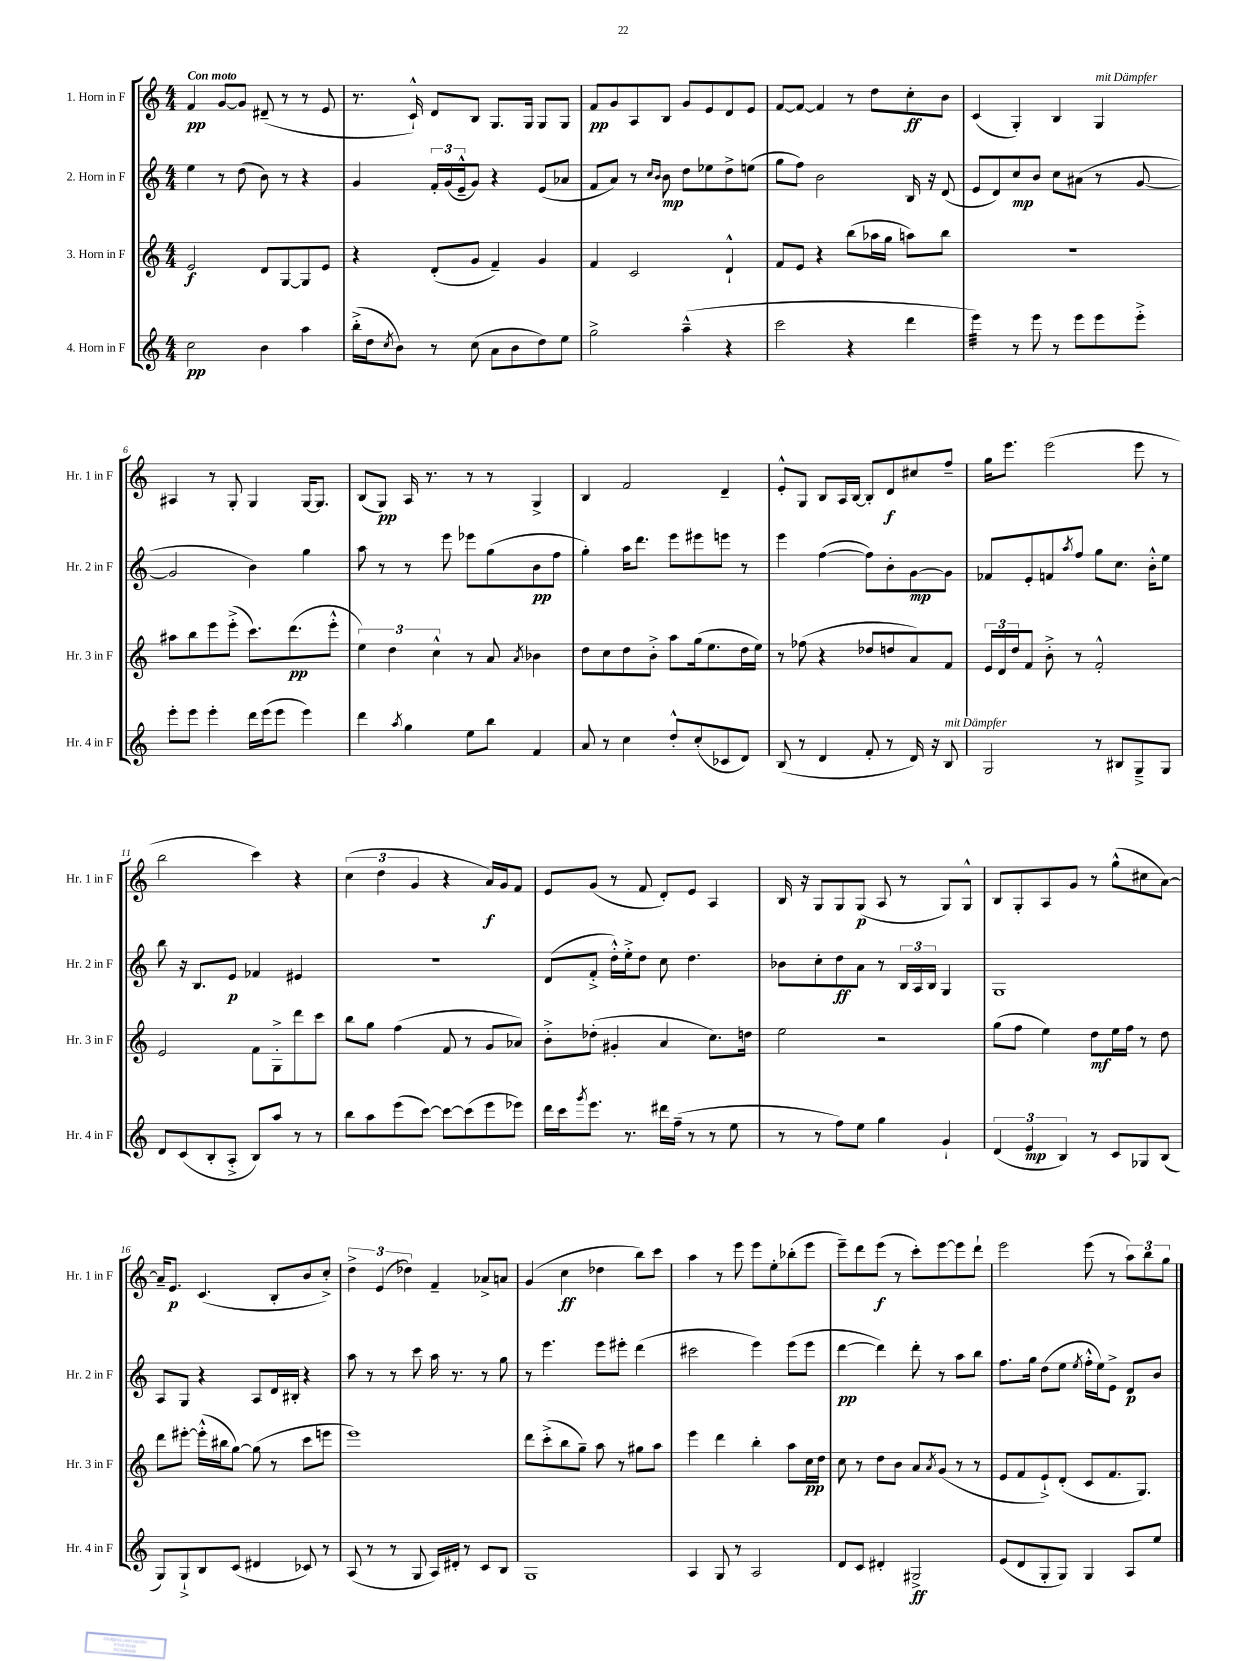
<<
\new StaffGroup <<
\new Staff = "s0" \with { instrumentName = "1. Horn in F" shortInstrumentName = "Hr. 1 in F" } {
    \clef treble \key c \major \numericTimeSignature \time 4/4 \tempo "Con moto"
    f'4\pp g'8~ g'8 dis'8--( r8 r8 e'8 |
    r8. c'16-!-^) d'8 b8 g8. g16 g8 g8 |
    f'8\pp g'8 a8 b8 g'8 e'8 d'8 e'8 |
    f'8~ f'8~ f'4 r8 d''8 c''8-.\ff b'8 |
    c'4( g4-.) b4 g4^\markup { \italic "mit Dämpfer" } |
    ais4 r8 g8-. g4 g16~ g8. |
    b8( g8\pp) a16 r8. r8 r8 g4-> |
    b4 f'2 d'4-- |
    e'8-.-^ g8 b8 a16 b16~ b8-. d'8\f cis''8 f''8-- |
    g''16 e'''8. e'''2( e'''8 r8 |
    b''2 c'''4) r4 |
    \tuplet 3/2 { c''4( d''4 g'4 } r4 a'16\f) g'16 f'8 |
    e'8 g'8( r8 f'8 d'8-.) e'8 a4 |
    b16 r16 g8 g8 g8\p( a8 r8 g8) g8-^ |
    b8 g8-. a8 g'8 r8 g''8-^( cis''8 a'8~) |
    a'16-- e'8.\p c'4.( b8-. b'8 c''8-.->) |
    \tuplet 3/2 { d''4-> e'4( des''4) } f'4-- aes'8-> a'8 |
    g'4( c''4\ff des''4 b''8) c'''8 |
    a''4 r8 e'''8 e'''8 e''8-. bes''8-.( e'''8 |
    e'''8--) d'''8 e'''8\f( r8 c'''8-.) e'''8~ e'''8 d'''8-! |
    e'''2 e'''8( r8 \tuplet 3/2 { a''8) b''8 g''8 } \bar "|." |
}
\new Staff = "s1" \with { instrumentName = "2. Horn in F" shortInstrumentName = "Hr. 2 in F" } {
    \clef treble \key c \major \numericTimeSignature \time 4/4
    e''4 r8 d''8( b'8) r8 r4 |
    g'4 \tuplet 3/2 { f'16-. g'16( e'16---^ } g'8) r4 e'8( aes'8 |
    f'8 a'8) r8 \grace { c''16 b'16 } b'8\mp d''8 ees''8 d''8-> e''8( |
    g''8 f''8) b'2 b16 r16 d'8( |
    e'8 d'8) c''8\mp b'8 c''8 ais'8( r8 g'8~ |
    g'2 b'4) g''4 |
    a''8 r8 r8 e'''8 ees'''8 g''8( b'8\pp f''8 |
    g''4-.) a''16 d'''8. e'''8 eis'''8 e'''8 r8 |
    e'''4 f''4~( f''8) b'8-. g'8~\mp g'8 |
    fes'8 e'8-. f'8 \acciaccatura { a''8 } f''8 g''8 c''8. b'16-.-^ e''8 |
    b''8 r16 b8. e'8\p fes'4 eis'4 |
    r1 |
    d'8( f'8-.-> d''16-.-^) e''16-.-> d''8 c''8 d''4. |
    bes'8 c''8-. d''8\ff a'8 r8 \tuplet 3/2 { b16 a16 b16 } g4 |
    g1 |
    a8 g8 r4 a8 d'16 bis16-. r4 |
    a''8 r8 r8 c'''8 a''16 r8. r8 g''8 |
    r8 e'''4. e'''8 eis'''8-. d'''4( |
    cis'''2 e'''4) e'''8( e'''8 |
    d'''4~\pp d'''4) d'''8-. r8 a''8 b''8 |
    f''8. g''16 d''8( e''8 \acciaccatura { e''8 } f''16-.-^ e''16) e'8-> d'8\p b'8 \bar "|." |
}
\new Staff = "s2" \with { instrumentName = "3. Horn in F" shortInstrumentName = "Hr. 3 in F" } {
    \clef treble \key c \major \numericTimeSignature \time 4/4
    e'2\f d'8 g8~ g8 e'8 |
    r4 d'8-.( g'8 f'4--) g'4 |
    f'4 c'2 d'4-!-^ |
    f'8 e'8 r4 b''8( aes''16 g''16 a''8) b''8 |
    R1 |
    ais''8 b''8 e'''8 e'''8-.->( c'''8.) d'''8.\pp( e'''8-.-^ |
    \tuplet 3/2 { e''4) d''4 c''4-^ } r8 a'8 \acciaccatura { a'8 } bes'4 |
    d''8 c''8 d''8 b'8-.-> a''8 g''16( e''8. d''16 e''16) |
    r8 fes''8( r4 des''8 d''8 a'8) f'8 |
    \tuplet 3/2 { e'16 d'16 d''16 } f'8 b'8-.-> r8 f'2-.-^ |
    e'2 f'8 g8-.-> d'''8 c'''8 |
    b''8 g''8 f''4( f'8 r8 g'8 aes'8) |
    b'8-.-> des''8-.( gis'4-. a'4 c''8.) d''16 |
    e''2 r2 |
    g''8( f''8 e''4) d''8\mf e''16 f''16 r8 d''8 |
    d'''8 eis'''8~-. eis'''16-.-^( bis''16 g''8~) g''8( r8 c'''8 e'''8 |
    e'''1) |
    d'''8 c'''8-.->( b''8 g''8--) a''8 r8 gis''8 a''8 |
    e'''4 d'''4 b''4-. a''8 c''16\pp d''16 |
    c''8 r8 d''8 b'8 a'8 \acciaccatura { a'8 } g'8( r8 r8 |
    e'8 f'8 e'8-!->) d'8-.( c'8 f'8. g8.) \bar "|." |
}
\new Staff = "s3" \with { instrumentName = "4. Horn in F" shortInstrumentName = "Hr. 4 in F" } {
    \clef treble \key c \major \numericTimeSignature \time 4/4
    c''2\pp b'4 a''4 |
    b''16-.->( d''16 \acciaccatura { c''8 } b'8) r8 c''8( a'8 b'8 d''8) e''8 |
    g''2-> a''4---^( r4 |
    c'''2 r4 d'''4 |
    e'''4:32) r8 e'''8 r8 e'''8 e'''8 e'''8-.-> |
    e'''8-. e'''8 e'''4-. d'''16 e'''16( e'''8 e'''4) |
    d'''4 \acciaccatura { a''8 } g''4 e''8 b''8 f'4 |
    a'8 r8 c''4 d''8-.-^ c''8-.( ces'8 d'8) |
    b8( r8 d'4 f'8-. r8 d'16) r16 b8^\markup { \italic "mit Dämpfer" } |
    g2 r8 bis8 g8---> g8 |
    d'8 c'8( b8-. a8-.-> b8) a''8 r8 r8 |
    b''8 a''8 e'''8( c'''8~) c'''8~ c'''8( e'''8 ees'''8) |
    d'''16 c'''16 \acciaccatura { g'''8 } e'''8. r8. dis'''16 f''16--( r8 r8 e''8 |
    r8 r8 f''8) e''8 g''4 g'4-! |
    \tuplet 3/2 { d'4( e'4\mp b4) } r8 c'8 ges8 b8( |
    g8) g8-!-> b8 c'8( dis'4 ces'8) r8 |
    a8( r8 r8 g8 a16) dis'16-. r8 c'8 b8 |
    g1 |
    a4 g8 r8 a2 |
    d'8 c'8 dis'4-. gis2->\ff |
    e'8( d'8 g8-. g8) g4 a8 e''8 \bar "|." |
}
>>
>>
